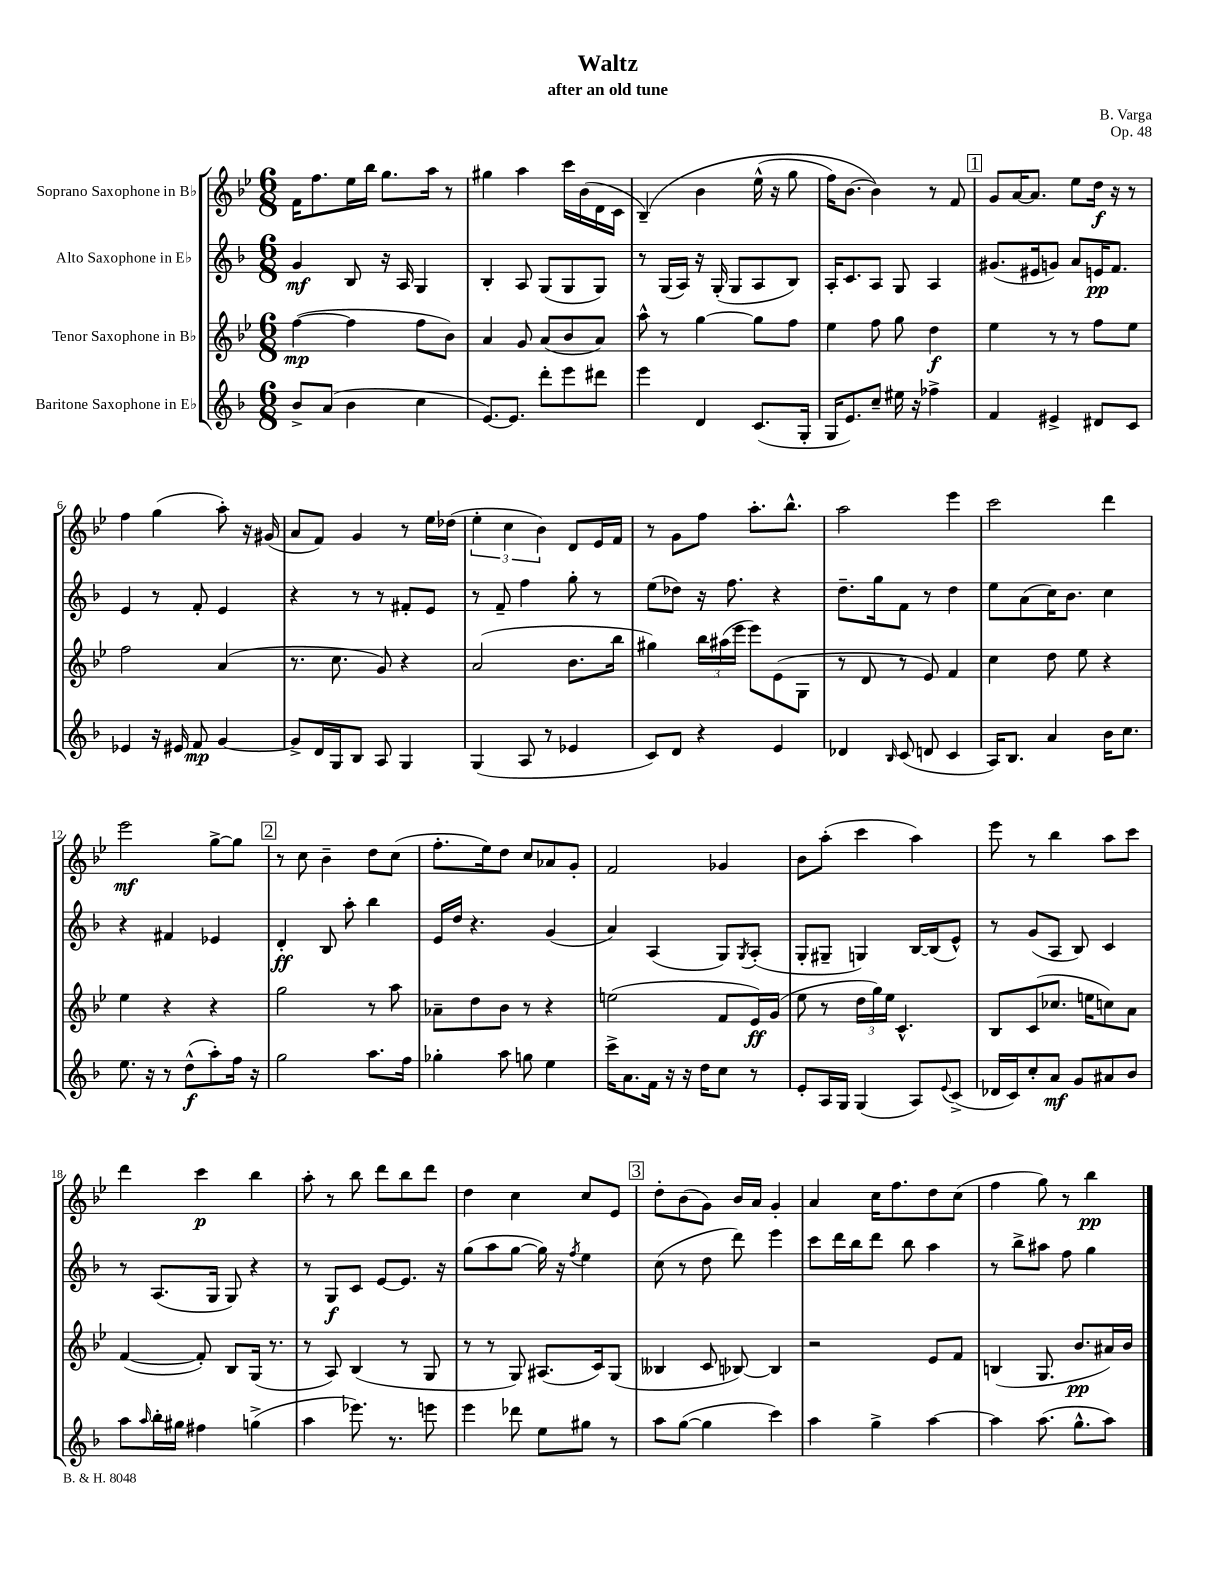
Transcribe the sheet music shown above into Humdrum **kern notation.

**kern	**kern	**kern	**kern
*staff4	*staff3	*staff2	*staff1
*clefG2	*clefG2	*clefG2	*clefG2
*k[b-]	*k[b-e-]	*k[b-]	*k[b-e-]
*M6/8	*M6/8	*M6/8	*M6/8
8b-^/L	([4ff\	4g/	16f\LK
.	.	.	8.ff\
(8a/J	.	.	.
4b-\	4ff\]	8B-/	16ee-\L
.	.	.	16bb-\JJ
.	.	16r	8.gg\L
.	.	16A/	.
4cc\	8ff\L	4G/	.
.	.	.	16aa\Jk
.	8b-\J)	.	8r
=	=	=	=
[8.e/L)	4a/	4B-'/	4gg#\
8.e/]J	.	.	.
.	8g/	8A/	4aa\
8ddd'\L	(8a/L	(8G/L	.
8eee\	8b-/	8G/	16ccc\LL
.	.	.	(16b-\
8ddd#\J	8a/J)	8G/J)	16d\
.	.	.	16c\JJ
=	=	=	=
4eee\	8aa^^\	8r	&(4B-~/)
.	8r	(16G/LL	.
.	.	16A/JJ)	.
4d/	[4gg\	16r	4b-\
.	.	(16G'/	.
.	.	8G/L	.
(8.c/L	8gg\]L	8A/	(16ee-^^\
.	.	.	16r
.	8ff\J	8B-/J)	8gg\
16G'/Jk	.	.	.
=	=	=	=
16G/LK	4ee-\	16A'/LK	16ff\LK)
8.e/)	.	8.c/	[8.b-\J
8cc~/J	8ff\	8A/J	4b-\]&)
16ee#\	8gg\	8G/	.
16r	.	.	.
4ff-^\	4dd\	4A/	8r
.	.	.	8f/
=	=	=	=
4f/	4ee-\	(8.g#/L	8g/L
.	.	.	[16a/K
.	.	16e#/k	8.a/]J
4e#^/	8r	8g/J)	.
.	8r	8a/L	8ee-\L
8d#/L	8ff\L	16e/K	16dd\Jk
.	.	8.f/J	16r
8c/J	8ee-\J	.	8r
=	=	=	=
4e-/	2ff\	4e/	4ff\
16r	.	8r	(4gg\
16e#/	.	.	.
8f/	.	8f'/	.
[4g/	(4a/	4e/	8aa'\)
.	.	.	16r
.	.	.	(16g#/
=	=	=	=
8g^/]L	8.r	4r	8a/L
16d/L	.	.	8f/J)
16G/J	8.cc\	.	.
8B-/J	.	8r	4g/
8A/	8g/)	8r	.
4G/	4r	8f#'/L	8r
.	.	8e/J	16ee-\LL
.	.	.	(16dd-\JJ
=	=	=	=
(4G/	(2a/	8r	6ee-'\
.	.	8f~/	.
.	.	.	6cc\
8A/	.	4ff\	.
.	.	.	6b-\)
8r	.	.	.
4e-/	8.b-\L	8gg'\	8d/L
.	.	8r	16e-/L
.	16bb-\Jk	.	16f/JJ
=	=	=	=
8c/L)	4gg#\)	(8ee\L	8r
8d/J	.	8dd-\J)	8g\L
4r	24bb-\LL	16r	8ff\J
.	(24aa#\	.	.
.	.	8.ff\	.
.	24eee-\JJ	.	.
.	8eee-\L)	.	8.aa'\L
4e/	(8e-\	4r	.
.	.	.	8.bb-^^\J
.	8G\J	.	.
=	=	=	=
4d-/	8r	8.dd~\L	2aa\
.	8d/	.	.
.	.	16gg\k	.
16qqB-/	.	.	.
(8c/	8r	8f\J	.
8d/	8e-/)	8r	.
4c/	4f/	4dd\	4eee-\
=	=	=	=
16A/LK)	4cc\	8ee\L	2ccc\
8.B-/J	.	.	.
.	.	(8a\	.
4a/	8dd\	16cc\K)	.
.	.	8.b-\J	.
.	8ee-\	.	.
16b-\LK	4r	4cc\	4ddd\
8.cc\J	.	.	.
=	=	=	=
8.ee\	4ee-\	4r	2eee-\
16r	.	.	.
8r	4r	4f#/	.
(8dd^^\L	.	.	.
8aa'\)	4r	4e-/	[8gg^\L
16ff\Jk	.	.	8gg\]J
16r	.	.	.
=	=	=	=
2gg\	2gg\	4d'/	8r
.	.	.	8cc\
.	.	8B-/	4b-~\
.	.	8aa'\	.
8.aa\L	8r	4bb-\	8dd\L
.	8aa\	.	(8cc\J
16ff\Jk	.	.	.
=	=	=	=
4gg-'\	8a-~\L	16e/LL	8.ff'\L
.	.	16dd/JJ	.
.	8dd\	4.r	.
.	.	.	16ee-\k)
8aa\	8b-\J	.	8dd\J
8gg\	8r	.	8cc/L
4ee\	4r	(4g/	8a-/
.	.	.	8g'/J
=	=	=	=
16ccc^\LK	(2ee\	4a/)	2f/
8.a\	.	.	.
16f\Jk	.	(4A/	.
16r	.	.	.
16r	.	.	.
16dd\LK	.	.	.
8cc\J	8f/L	8G/L)	4g-/
.	.	8qG/	.
8r	16e-/L)	(8A'/J	.
.	(16g/JJ	.	.
=	=	=	=
8e'/L	8ee-\	8G'/L	8b-\L
16A/L	8r	8G#~/J	(8aa'\J
16G/JJ	.	.	.
(4G/	24dd\LL	4G/)	4ccc\
.	24gg\)	.	.
.	24ee-\JJ	.	.
.	4.c^^/	.	.
8A/L)	.	[16B-/LL	4aa\)
.	.	(16B-/]J	.
8qqe/	.	.	.
(8c^/J	.	8e^^/J)	.
=	=	=	=
16d-/LL	8B-/L	8r	8eee-\
16c/J)	.	.	.
8cc'/	(8c/	(8g/L	8r
8a/J	8.cc-/J	8A/J	4bb-\
8g/L	.	8B-/)	.
.	16ee\LK	.	.
8a#/	8cc\)	4c/	8aa\L
8b-/J	8a\J	.	8ccc\J
=	=	=	=
8aa\L	([4f/	8r	4ddd\
16qqaa/	.	.	.
16bb-'\L	.	(8.A/L	.
16gg#\JJ	.	.	.
4ff#\	8f'/])	.	4ccc\
.	.	16G/Jk	.
.	8B-/L	8G/)	.
(4gg^\	(16G/Jk	4r	4bb-\
.	8.r	.	.
=	=	=	=
4aa\	8r	8r	8aa'\
.	8A/)	8G/L	8r
8.eee-\)	(4B-/	8c/J	8bb-\
.	.	[8e/L	8ddd\L
8.r	.	.	.
.	8r	8.e/]J	8bb-\
8eee\	8G/	.	8ddd\J
.	.	16r	.
=	=	=	=
4eee\	8r	(8gg\L	4dd\
.	8r	8aa\	.
8ddd-\	8G/)	[8gg\J	4cc\
8ee\L	(8.A#/L	16gg\])	.
.	.	16r	.
.	.	8qff/	.
8gg#\J	.	4ee\	8cc/L
.	16c/k)	.	.
8r	(8G/J	.	8e-/J
=	=	=	=
8aa\L	4B--/	(8cc\	8dd'\L
([8gg\J	.	8r	(8b-\
4gg\]	8c/	8dd\	8g\J)
.	[8B-/)	8ddd\)	16b-/LL
.	.	.	16a/JJ
4ccc\)	4B-/]	4eee\	4g'/
=	=	=	=
4aa\	2r	8ccc\L	4a/
.	.	16ddd\L	.
.	.	16bb-\J	.
4gg^\	.	8ddd\J	16cc\LK
.	.	.	8.ff\
.	.	8bb-\	.
[4aa\	8e-/L	4aa\	8dd\
.	8f/J	.	(8cc\J
=	=	=	=
4aa\]	(4B/	8r	4ff\
.	.	8bb-^\L	.
(8.aa\	8.G/	8aa#\J	8gg\)
.	.	8ff\	8r
8.gg^^\L	8.b-/L	.	.
.	.	4gg\	4bb-\
8aa\J)	16a#/L)	.	.
.	16b-/JJ	.	.
==	==	==	==
*-	*-	*-	*-
